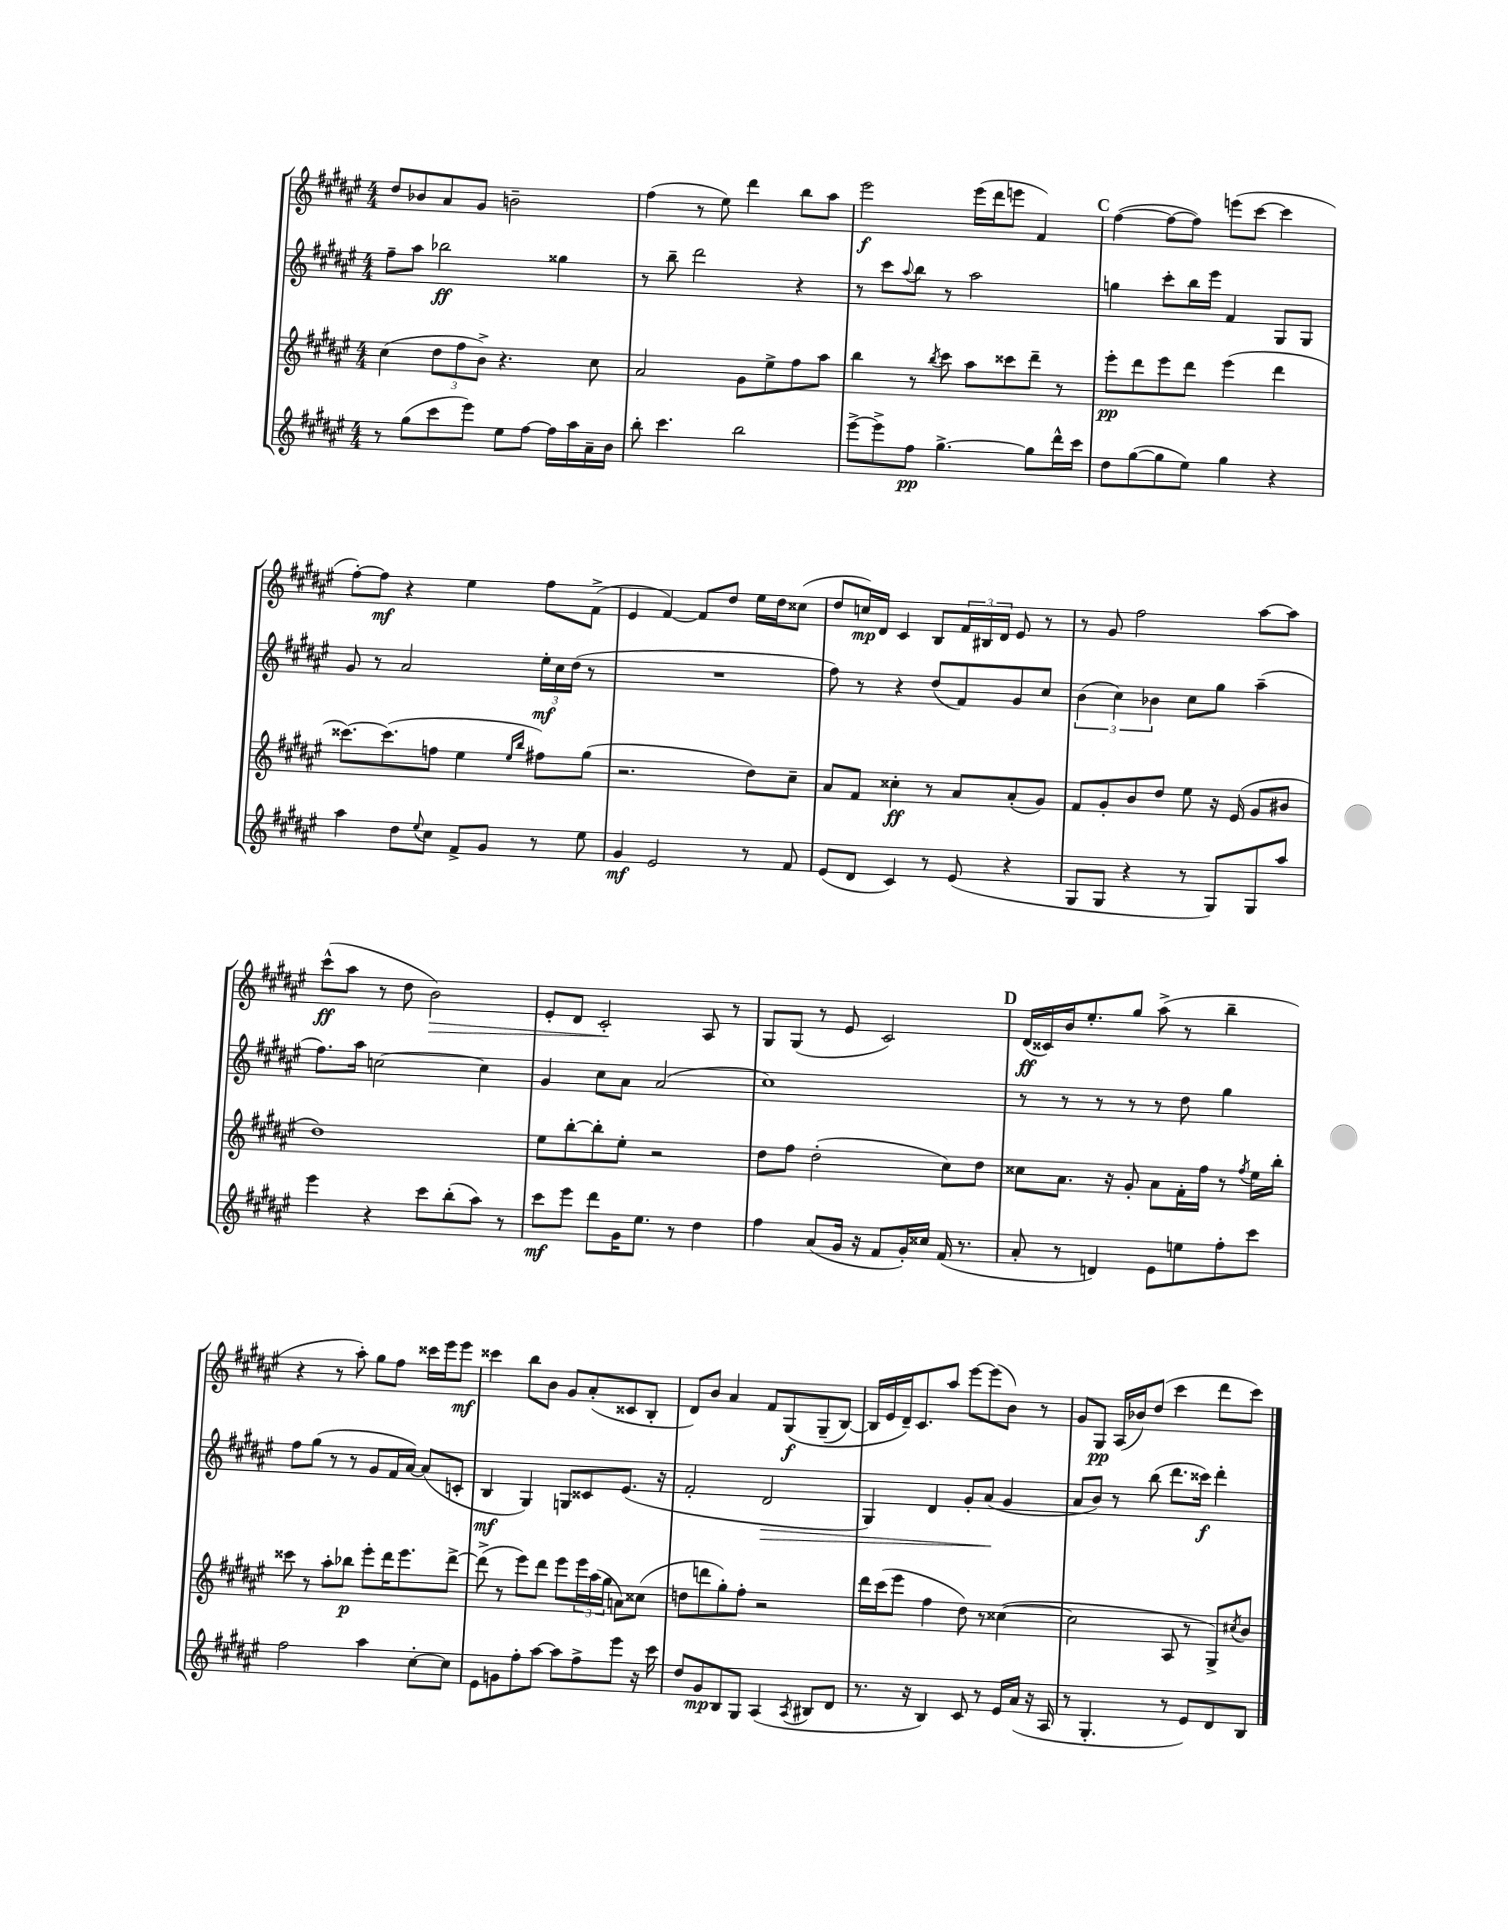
<<
\new StaffGroup <<
\new Staff = "s0" {
    \clef treble \key fis \major \numericTimeSignature \time 4/4
    dis''8 bes'8 ais'8 gis'8 b'2-- |
    fis''4( r8 eis''8) dis'''4 b''8 ais''8 |
    eis'''2\f eis'''16( dis'''16 e'''8 fis'4) |
    \mark \markup { \bold "C" } fis''4~( fis''8~ fis''8) e'''8( cis'''8~ cis'''4 |
    fis''8~-.) fis''8\mf r4 eis''4 fis''8 fis'8->( |
    eis'4 fis'4~) fis'8 dis''8 eis''16 dis''16 cisis''8( |
    dis''8 c''16\mp) dis'16 cis'4 b8 \tuplet 3/2 { fis'16 bis16 dis'16 } eis'8 r8 |
    r8 gis'8 fis''2 ais''8~ ais''8 |
    cis'''8-^\ff( ais''8 r8 dis''8 b'2\>) |
    eis'8-. dis'8 cis'2-.\! ais8 r8 |
    gis8 gis8( r8 eis'8 cis'2) |
    \mark \markup { \bold "D" } dis'16\ff( cisis'16) b'16 eis''8.-. gis''8 ais''8->( r8 b''4-- |
    r4 r8 ais''8-.) gis''8 fis''8 cisis'''16 eis'''16 eis'''8\mf |
    cisis'''4 b''8 b'8 gis'8 ais'8-.( cisis'8 b8-. |
    dis'8) b'8 ais'4 fis'8 gis8\f\( gis8--( b8~) |
    b16 eis'16 dis'16--\) cis'8. ais''8 eis'''8~ eis'''8( b'8) r8 |
    gis'8 gis8\pp ais16( bes'16) dis''8( cis'''4 dis'''8 cis'''8) \bar "|." |
}
\new Staff = "s1" {
    \clef treble \key fis \major \numericTimeSignature \time 4/4
    fis''8-- ais''8 bes''2\ff gisis''4 |
    r8 b''8-- dis'''2 r4 |
    r8 cis'''8 \appoggiatura { ais''8 } b''8 r8 ais''2 |
    \mark \markup { \bold "C" } g''4 cis'''8-. b''16 eis'''16 fis'4 gis8 gis8 |
    gis'8 r8 ais'2 \tuplet 3/2 { eis''16-.\mf cis''16 dis''16( } r8 |
    R1 |
    fis''8) r8 r4 dis''8( fis'8) gis'8 cis''8 |
    \tuplet 3/2 { b'4( cis''4) bes'4 } cis''8 gis''8 ais''4--( |
    fis''8.) ais''16 c''2~ c''4 |
    gis'4 cis''8 ais'8 ais'2( |
    cis''1) |
    \mark \markup { \bold "D" } r8 r8 r8 r8 r8 dis''8 gis''4 |
    fis''8 gis''8( r8 r8 gis'8 fis'16 ais'16~) ais'8( c'8-. |
    b4\mf gis4) g8 cisis'8 eis'8.( r16 |
    fis'2-. dis'2\> |
    gis4) dis'4 gis'8-. ais'8\!( gis'4 |
    ais'8 b'8) r8 b''8( dis'''8. cisis'''16\f) dis'''4-. \bar "|." |
}
\new Staff = "s2" {
    \clef treble \key fis \major \numericTimeSignature \time 4/4
    cis''4( \tuplet 3/2 { dis''8 fis''8 b'8->) } r4. cis''8 |
    ais'2 gis'8 eis''8-> fis''8 ais''8 |
    b''4 r8 \acciaccatura { b''8 } cis'''8 ais''8 cisis'''8 dis'''8-- r8 |
    \mark \markup { \bold "C" } eis'''8-.\pp dis'''8 eis'''8 dis'''8 eis'''4( dis'''4 |
    cisis'''8.~) cisis'''8.( f''8 eis''4 \grace { eis''16 b''16 } fis''8) gis''8( |
    r2. dis''8) cis''8-- |
    ais'8 fis'8 cisis''4-.\ff r8 ais'8 ais'8-.( gis'8) |
    fis'8 gis'8-. b'8 dis''8 eis''8 r16 eis'16( gis'8 bis'8 |
    dis''1) |
    eis''8 b''8~-. b''8-. eis''8-. r2 |
    dis''8 fis''8 dis''2-.( cis''8) dis''8 |
    \mark \markup { \bold "D" } cisis''8 ais'8. r16 gis'8-. ais'8 fis'16-. fis''16 r8 \acciaccatura { fis''8 } eis''16 b''16-. |
    cisis'''8 r8 ais''8-. bes''8\p eis'''8-. dis'''16 eis'''8. dis'''8~-> |
    dis'''8->( r8 eis'''8) dis'''8 eis'''8 \tuplet 3/2 { eis'''16 ais''16( gis''16 } a'8) cisis''8( |
    d''8 d'''8 gis''8-.) fis''8-. r2 |
    dis'''16 cis'''16( eis'''8 fis''4 dis''8) r8 cisis''4~( |
    cisis''2 ais8 r8 gis8->) \acciaccatura { cis''8 } b'8 \bar "|." |
}
\new Staff = "s3" {
    \clef treble \key fis \major \numericTimeSignature \time 4/4
    r8 gis''8( cis'''8 eis'''8) eis''8 fis''8~ fis''16 ais''16 ais'16-- b'16 |
    b''8-. cis'''4. b''2 |
    eis'''8~-> eis'''8-> fis''8\pp gis''4.~-> gis''8 dis'''16-^ cis'''16 |
    \mark \markup { \bold "C" } dis''8 gis''8~( gis''8 eis''8) gis''4 r4 |
    ais''4 dis''8 \appoggiatura { eis''8 } cis''8 fis'8-> gis'8 r8 eis''8 |
    gis'4\mf eis'2 r8 fis'8 |
    eis'8( dis'8 cis'4) r8 eis'8( r4 |
    gis8 gis8 r4 r8 gis8) gis8 ais''8 |
    eis'''4 r4 cis'''8 b''8-.( ais''8) r8 |
    cis'''8\mf eis'''8 dis'''8 gis'16 eis''8. r8 dis''4 |
    fis''4 ais'8( gis'16 r16 fis'8 gis'16-.) cisis''16 fis'16( r8. |
    \mark \markup { \bold "D" } ais'8-. r8 d'4) eis'8 e''8 fis''8-. cis'''8 |
    fis''2 ais''4 cis''8~-. cis''8 |
    eis'8 g'8 fis''8-. ais''8~ ais''8 fis''8-> eis'''8 r16 cis'''16 |
    dis''8 gis'8\mp b8 gis8 ais4( \acciaccatura { ais8 } bis8 dis'8 |
    r8. r16 b4) cis'8 r8 eis'16 ais'16( r16 ais16 |
    r8 gis4.-. r8 eis'8) dis'8 b8 \bar "|." |
}
>>
>>
\layout { \context { \Score \remove "Bar_number_engraver" } }
